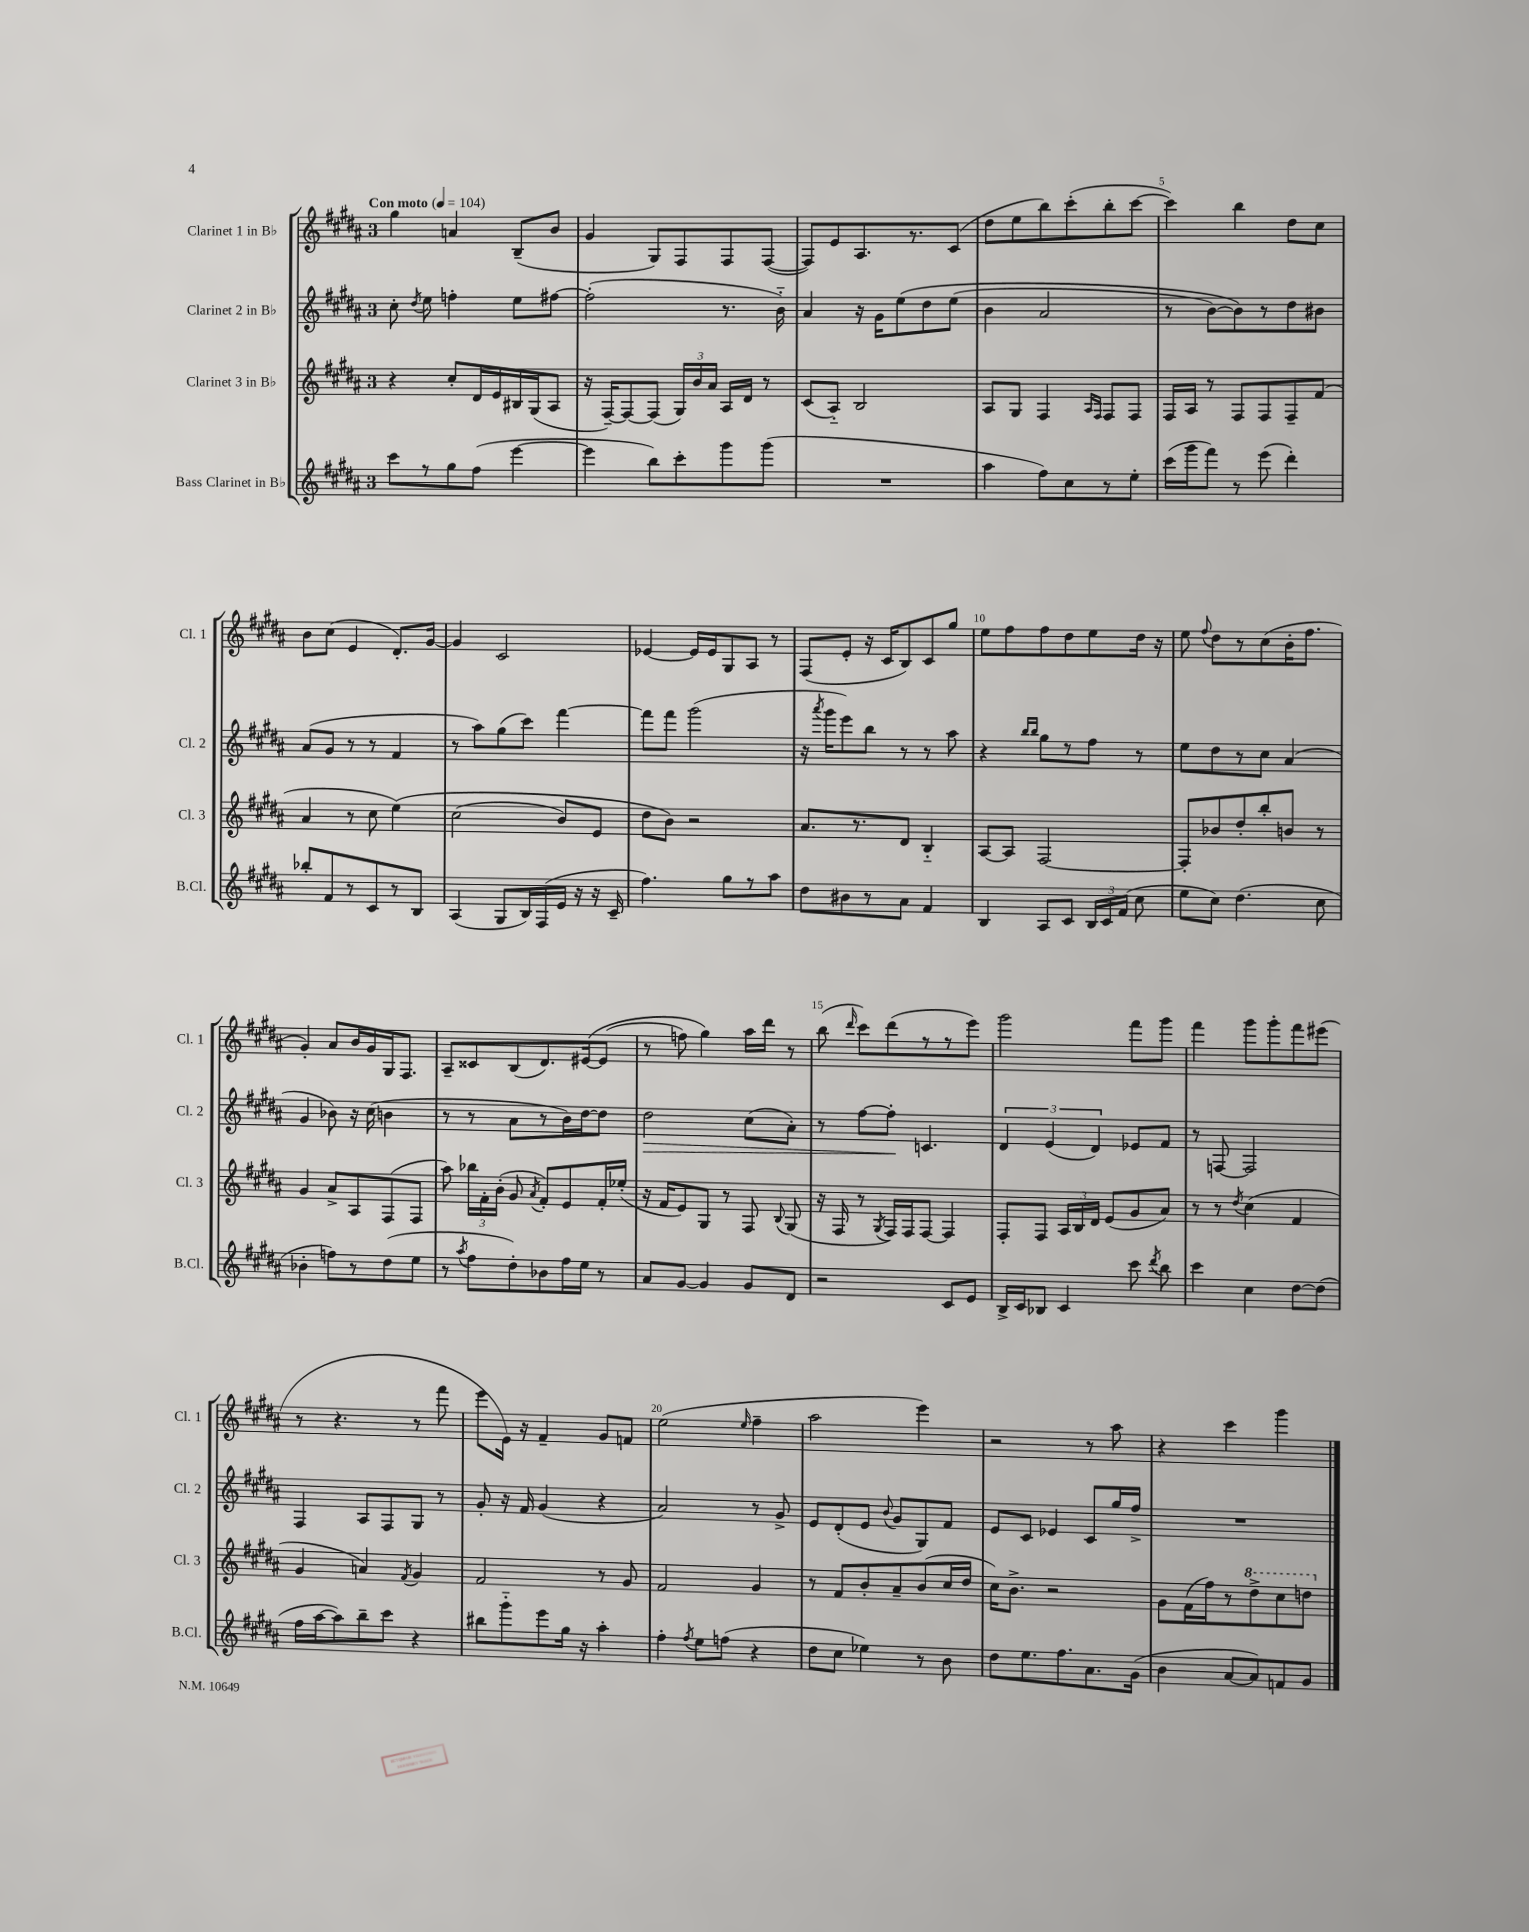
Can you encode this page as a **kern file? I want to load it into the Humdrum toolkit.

**kern	**kern	**kern	**kern
*staff4	*staff3	*staff2	*staff1
*clefG2	*clefG2	*clefG2	*clefG2
*k[f#c#g#d#a#]	*k[f#c#g#d#a#]	*k[f#c#g#d#a#]	*k[f#c#g#d#a#]
*M3/4	*M3/4	*M3/4	*M3/4
*MM104	*MM104	*MM104	*MM104
8ccc#\L	4r	8cc#'\	4gg#\
.	.	8qdd#/	.
8r	.	8ee\	.
8gg#\	8cc#'/L	4ff'\	4a/
(8ff#\J	16d#/L	.	.
.	16e/	.	.
[4eee\	16B#/	8ee\L	(8B~/L
.	(16G#/J	.	.
.	8A#/J	[8ff#\J	8b/J
=	=	=	=
4eee\]	16r	(2ff#'\]	4g#/
.	[16F#~/LK)	.	.
.	8F#/_	.	.
8bb\L)	(8F#/]J	.	8G#/L)
8ccc#'\	24G#/LL)	.	8F#/
.	24b/	.	.
.	24a#/JJ	.	.
8ggg#\	16A#/LL	8.r	8F#/
.	16d#/JJ	.	.
(8ggg#\J	8r	.	([8F#/J
.	.	16b'~\)	.
=	=	=	=
2.r	(8c#/L	4a#/	8F#/]L)
.	8A#'~/J)	.	8e/
.	2B/	16r	8.A#/
.	.	16g#\LK	.
.	.	&(8ee\	.
.	.	.	8.r
.	.	8dd#\	.
.	.	(8ee\J	(8c#/J
=	=	=	=
4aa#\	8A#/L	4b\	8dd#\L
.	8G#/J	.	8ee\
8ff#\L)	4F#/	2a#/	8bb\)
8cc#\	.	.	(8ccc#'\
.	16qqA#/LL	.	.
.	16qqF#/JJ	.	.
8r	8F#/L	.	8bb'\
8ee'\J	8F#/J	.	[8ccc#\J
=	=	=	=
(16ccc#\LL	16F#/LL	8r	4ccc#\])
16ggg#\J	16A#/JJ	.	.
8fff#\J)	8r	[8b\L)	.
8r	8F#/L	8b\]&)	4bb\
(8eee\	8F#/	8r	.
4ddd#'\)	8F#~/	8dd#\	8dd#\L
.	(8f#/J	8b#\J	8cc#\J
=	=	=	=
8bb-'/L	4a#/	(8a#/L	8b\L
8f#/	.	8g#/J	(8cc#\J
8r	8r	8r	4e/
8c#/	8cc#\	8r	.
8r	&(4ee\)	4f#/	8.d#'/L)
8B/J	.	.	.
.	.	.	[16g#/Jk
=	=	=	=
(4A#/	(2cc#\	8r	4g#/]
.	.	8aa#\L)	.
8G#/L	.	(8gg#\	2c#/
16B/L)	.	8ccc#\J)	.
(16F#/	.	.	.
16e/JJ	8b/L)	[4fff#\	.
16r	.	.	.
16r	8e/J	.	.
16c#~/	.	.	.
=	=	=	=
4.ff#\)	8dd#\L	8fff#\]L	[4e-/
.	8b\J&)	8fff#\J	.
.	2r	(2ggg#\	16e-/]LL
.	.	.	16e-/J
8gg#\L	.	.	8G#/
8r	.	.	8A#/J
8aa#\J	.	.	8r
=	=	=	=
8dd#\L	8.a#/L	16r	(8F#/L
.	.	8qaaa#/	.
.	.	16ggg#\LK	.
8b#\	.	8eee\)	8e'/J
.	8.r	.	.
8r	.	8bb\J	16r
.	.	.	16c#/LK
8a#\J	8d#/J	8r	8B/)
4f#/	4B'~/	8r	8c#/
.	.	8aa#\	8gg#/J
=	=	=	=
4B/	[8A#/L	4r	8ee\L
.	8A#/]J	.	8ff#\
.	.	16qqbb/LL	.
.	.	16qqbb/JJ	.
8A#/L	[2F#/	8gg#\L	8ff#\
8c#/J	.	8r	8dd#\
24B/LL	.	8ff#\J	8ee\
24c#/	.	.	.
(24f#/JJ	.	.	.
8cc#\	.	8r	16dd#\Jk
.	.	.	16r
=	=	=	=
8ee\L	8F#'/]L	8ee\L	8ee\
.	.	.	8qqff#/
8cc#\J)	8b-/	8dd#\	8dd#\L
(4.dd#\	8dd#'/	8r	8r
.	8bb'/	8cc#\J	(8cc#\
.	8b/J	(4a#/	16b'\K
.	.	.	8.ff#\J
8cc#\	8r	.	.
=	=	=	=
4b-'\	4g#/	4g#/	4g#'/)
8ff\L)	8a#^/L	8b-\)	8a#/L
8r	8A#/	16r	16b/L
.	.	(16cc#\	16g#/
(8dd#\	(8F#/	4b\	16G#/J
.	.	.	8.F#/J
8ee\J	8F#/J	.	.
=	=	=	=
8r	8aa#\)	8r	8A#~/L
8qaa#/	.	.	.
8ff#\L	24bb-\LL	8r	8c##/
.	24f#'\	.	.
.	(24b'\JJ	.	.
8dd#'\)	8g#/	8a#\L	(8B/
.	8qa#/	.	.
8b-\	8f#'/L)	8r	8.d#/)
16ff#\L	8e/	16b\L)	.
16ee\JJ	.	[16dd#\J	&([16e#/k
8r	16f#'/L	8dd#\]J	(8e#/]J
.	(16ee-'/JJ	.	.
=	=	=	=
8a#/L	16r	2dd#\	8r
.	16f#/LK	.	.
[8g#/J	8e/)	.	8ff\)
4g#/]	8G#/J	.	4gg#\&)
.	8r	.	.
8g#/L	8F#/	(8cc#\L	16aa#\LL
.	.	.	16ddd#\JJ
.	8qqB/	.	.
8d#/J	(8G#/	8a#'\J)	8r
=	=	=	=
2r	16r	8r	(8bb\
.	16F#/	.	.
.	.	.	16qqddd#/
.	8r	[8ff#\L	8ccc#\L)
.	8qG#/	.	.
.	16F#/LL)	8ff#'\]J	(8ddd#\
.	16F#/J	.	.
.	[8F#/J	4.c/	8r
8c#/L	4F#/]	.	8r
8e/J	.	.	8eee\J)
=	=	=	=
16B^/LL	8F#'/L	6d#/	2ggg#\
16c#/J	.	.	.
8B-/J	8F#/J	.	.
.	.	(6e/	.
4c#/	24A#/LL	.	.
.	24B/	.	.
.	24d#/JJ	6d#/)	.
.	(8e/L	.	.
8ccc#\	8g#/	8e-/L	8fff#\L
8qddd#/	.	.	.
8bb\	8a#/J)	8f#/J	8ggg#\J
=	=	=	=
4ccc#\	8r	8r	4fff#\
.	8r	[8F/	.
.	8qdd#/	.	.
4cc#\	(4cc#\	2F/]	8ggg#\L
.	.	.	8ggg#'\
[8dd#\L	4f#/	.	8fff#\
(8dd#\]J	.	.	(8eee#\J
=	=	=	=
16ff#\LL	4g#/	4F#/	8r
[16aa#\J	.	.	.
8aa#\])	.	.	4.r
8bb~\	4a/)	8A#/L	.
8ccc#\J	.	8F#/	.
.	8qf#/	.	.
4r	4g#/	8G#/J	8r
.	.	8r	8fff#\
=	=	=	=
8bb#\L	2f#/	8g#'/	8eee\L
8ggg#'~\	.	16r	16e\Jk)
.	.	16f#/	16r
8eee\	.	(4g#/	4f#~/
16gg#\Jk	.	.	.
16r	.	.	.
4aa#'\	8r	4r	8g#/L
.	8g#/	.	8f/J
=	=	=	=
4ff#'\	2f#/	2a#/)	(2ee\
8qff#/	.	.	.
8ee\L	.	.	.
(8ff\J	.	.	.
.	.	.	16qqee/
4r	4g#/	8r	4ff#~\
.	.	8g#^/	.
=	=	=	=
8dd#\L	8r	8e/L	2aa#\
8cc#\J	8f#/L	(8d#'/	.
4ee-\)	8b'/	8e/J	.
.	.	8qqb/	.
.	8a#~/	8g#/L	.
8r	(8b/	8G#/)	4eee\)
8b\	16cc#/L	8f#/J	.
.	16dd#/JJ	.	.
=	=	=	=
8dd#\L	16cc#\LK)	8e/L	2r
.	8.b^\J	.	.
8.ee\	.	8c#/J	.
.	2r	4e-/	.
8.ff#\	.	.	.
8.a#\	.	8c#/L	8r
.	.	16gg#/L	8aa#\
(16g#\Jk	.	16ff#^/JJ	.
=	=	=	=
4b\	8g#\L	2.r	4r
.	(16f#\L	.	.
.	16ff#\J)	.	.
[8a#/L	8r	.	4ccc#\
8a#/])	8ddd#^\	.	.
8f/	8ccc#\	.	4ggg#\
8g#/J	8ddd\J	.	.
==	==	==	==
*-	*-	*-	*-
